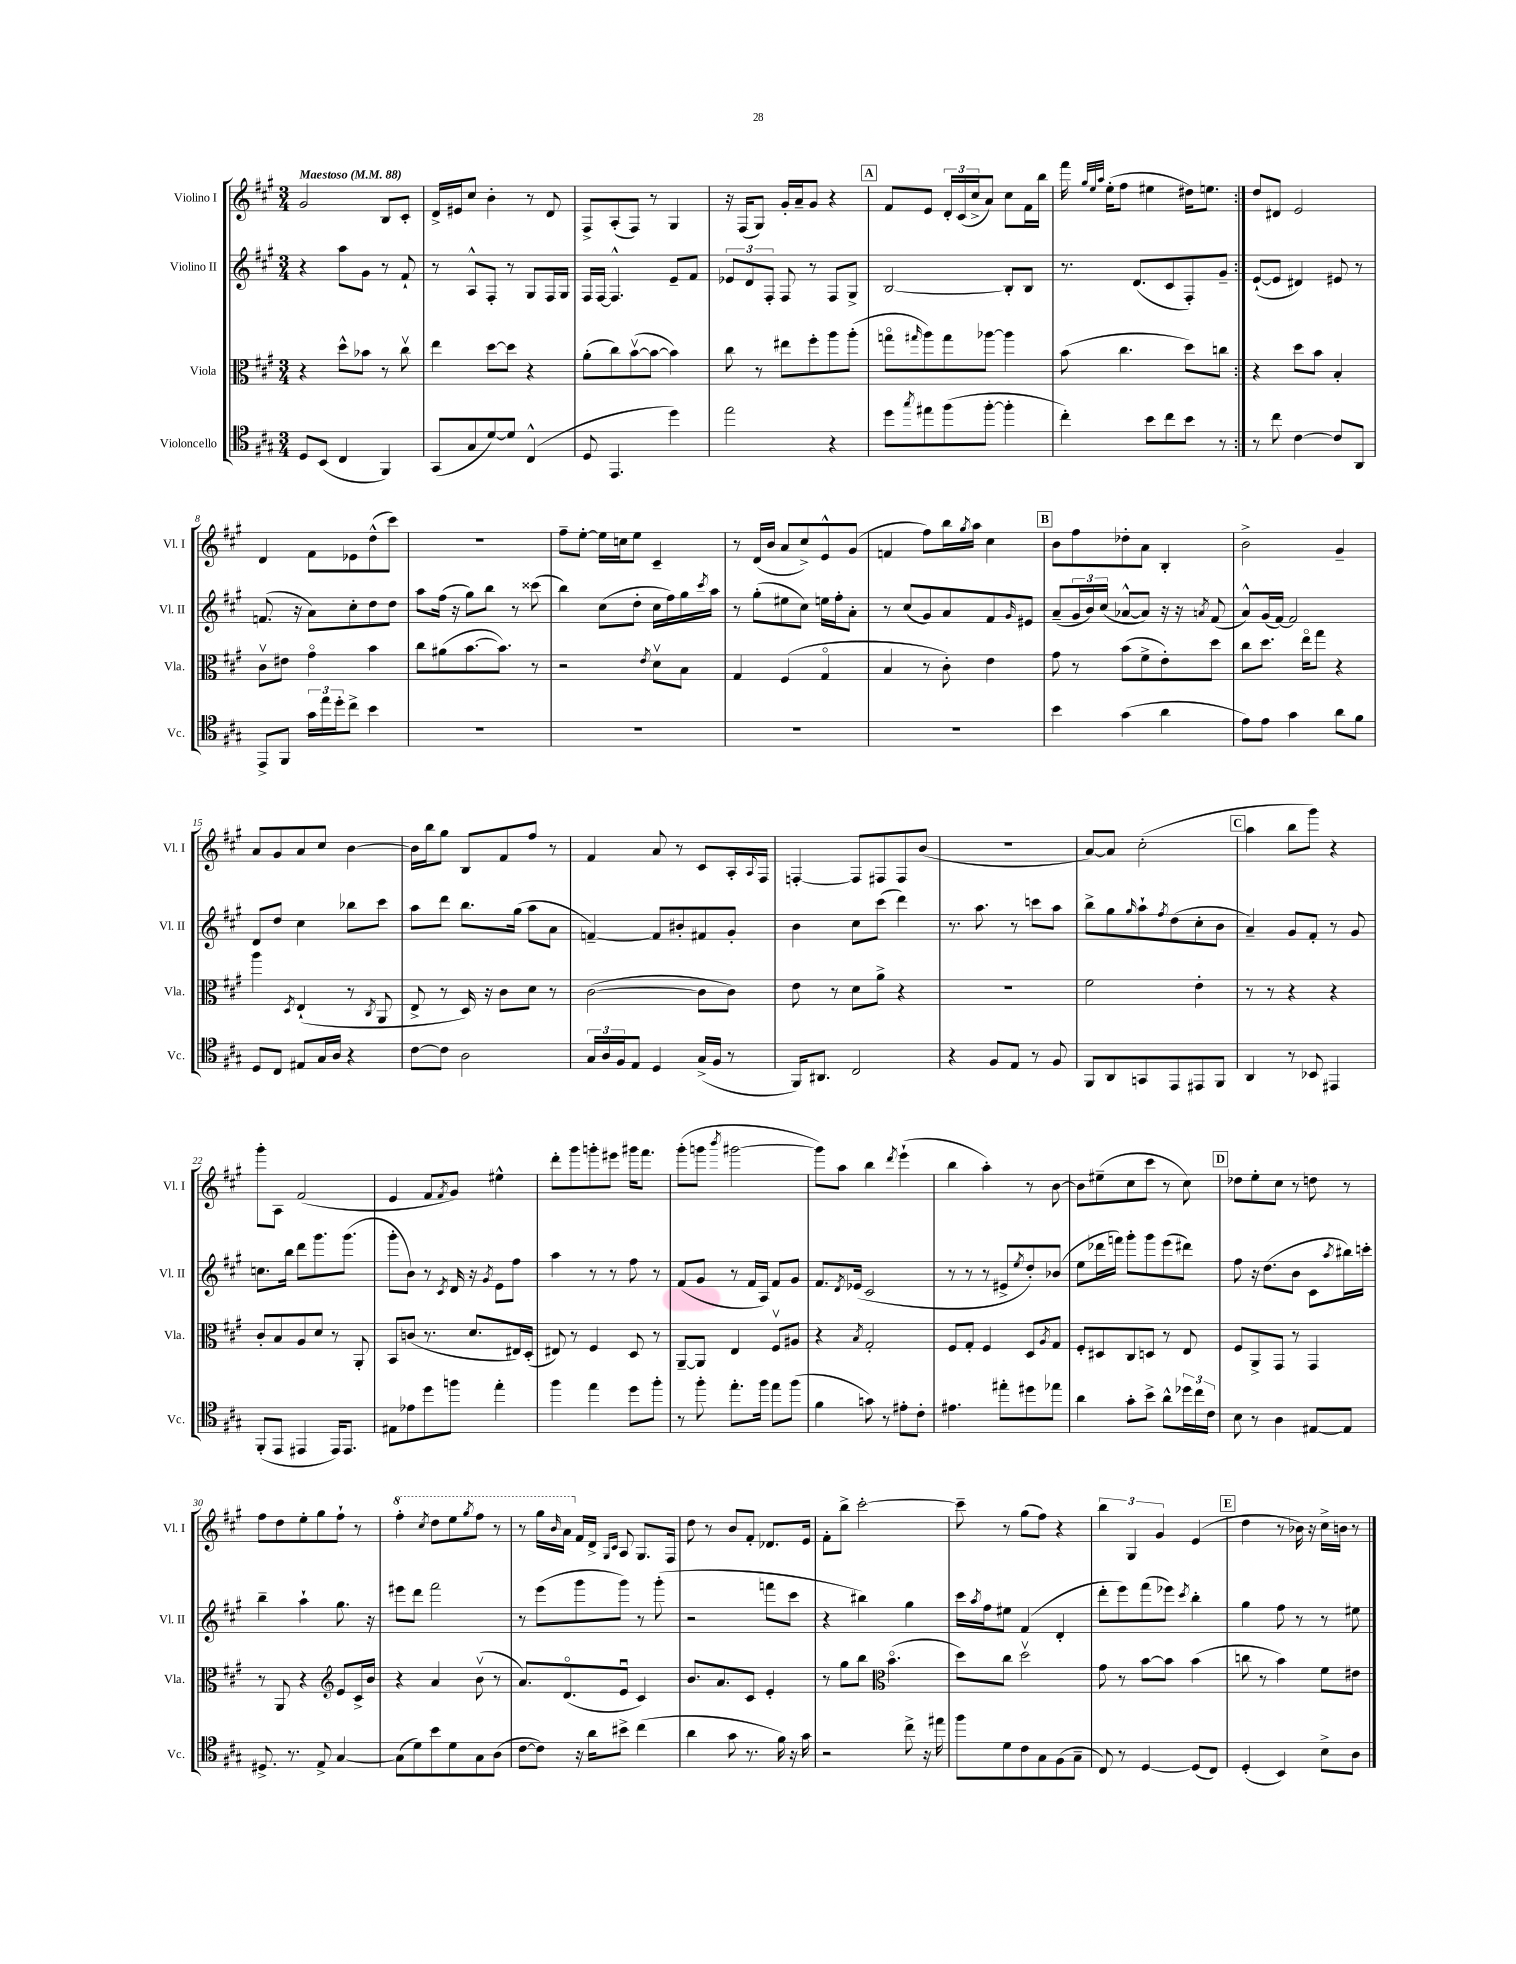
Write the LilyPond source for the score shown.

<<
\new StaffGroup <<
\new Staff = "s0" \with { instrumentName = "Violino I" shortInstrumentName = "Vl. I" } {
    \clef treble \key a \major \numericTimeSignature \time 3/4 \tempo "Maestoso" 4 = 88
    \repeat volta 2 { gis'2 b8 cis'8-. |
    d'16-> eis'16 cis''8 b'4-. r8 d'8 |
    fis8-> a8-.( fis8) r8 gis4 |
    r16 fis16( gis8) gis'16-. a'16-- gis'8 r4 |
    \mark \markup { \box "A" } fis'8 e'8 \tuplet 3/2 { d'16-. cis'16( cis''16-> } a'8) cis''8 fis'16 b''16 |
    fis'''16 \grace { gis''32 e''32 a''32 } e''16-.( fis''8 eis''4 dis''16) e''8. | }
    d''8 dis'8 e'2 |
    d'4 fis'8 ees'8 d''8-^( cis'''8) |
    R2. |
    fis''8-- e''8~-. e''16 c''16 e''8 cis'4-- |
    r8 d'16( b'16 a'8 cis''8->) e'8-^ gis'8( |
    f'4 fis''8) b''16 \acciaccatura { gis''8 } a''16 cis''4 |
    \mark \markup { \box "B" } b'8 fis''8 des''8-. a'8 b4-. |
    b'2-> gis'4-- |
    a'8 gis'8 a'8 cis''8 b'4~ |
    b'16 b''16 gis''8 b8 fis'8 fis''8 r8 |
    fis'4 a'8 r8 cis'8 a16-. \appoggiatura { a8 } fis16 |
    f4~-. f8 fis8 fis8 b'8( |
    R2. |
    a'8~) a'8 cis''2-.( |
    \mark \markup { \box "C" } a''4 b''8 gis'''8) r4 |
    gis'''8-. a8 fis'2( |
    e'4 fis'8 \acciaccatura { fis'8 } gis'8) eis''4-^ |
    d'''8-. gis'''8 g'''8-. eis'''8 gis'''16 fis'''8. |
    gis'''8-.( g'''8 \acciaccatura { b'''8 } gis'''2~ |
    gis'''8) a''8 b''4 \acciaccatura { d'''8 } e'''4-!( |
    b''4 a''4-.) r8 b'8~ |
    b'8 eis''8--( cis''8 cis'''8 r8 cis''8) |
    \mark \markup { \box "D" } des''8 e''8-. cis''8 r8 d''8 r8 |
    fis''8 d''8 e''8-. gis''8 fis''8-! r8 |
    \ottava #1 fis'''4-. \acciaccatura { cis'''8 } d'''8 e'''8 \acciaccatura { gis'''8 } fis'''8 r8 |
    r8 gis'''16 \grace { b''16 } a''16 \ottava #0 fis'16 d'16-> \grace { gis16 cis'16 } a8 gis8. fis16 |
    d''8 r8 b'8 fis'8-. des'8. e'16 |
    fis'8-. b''8-> cis'''2~-. |
    cis'''8-- r8 gis''8( fis''8) r4 |
    \tuplet 3/2 { b''4 gis4 gis'4 } e'4( |
    \mark \markup { \box "E" } d''4 r8 bes'16) r16 cis''16-> b'16 r8 \bar "|." |
}
\new Staff = "s1" \with { instrumentName = "Violino II" shortInstrumentName = "Vl. II" } {
    \clef treble \key a \major \numericTimeSignature \time 3/4
    \repeat volta 2 { r4 a''8 gis'8 r8 fis'8-! |
    r8 a8-^ fis8-. r8 gis8 fis16 gis16 |
    fis16 fis16~ fis4.-^ e'8-- fis'8 |
    \tuplet 3/2 { ees'8 d'8 fis8-. } fis8 r8 fis8 gis8-> |
    \mark \markup { \box "A" } b2~ b8-. b8 |
    r8. d'8.( cis'8 fis8-.) gis'8-- | }
    e'8~-!( e'8 dis'4) eis'8 r8 |
    f'8.( r16 a'8) cis''8-. d''8 d''8 |
    a''8 fis''16( r16 gis''8) b''8 r8 cisis'''8( |
    b''4) cis''8( d''8-. cis''16 fis''16) gis''16 \acciaccatura { cis'''8 } a''16 |
    r8 gis''8-.( eis''8 cis''8) e''16 fis''16-. a'8-. |
    r8 cis''8( gis'8) a'8 fis'8 \grace { gis'16 } eis'8 |
    \mark \markup { \box "B" } a'8--( \tuplet 3/2 { gis'16 b'16) cis''16( } aes'8~-^ aes'8) r16 r16 \acciaccatura { a'8 } fis'8( |
    a'8-^) gis'16( fis'16~) fis'2 |
    d'8 d''8 cis''4 bes''8 cis'''8 |
    a''8 d'''8 b''8. gis''16( a''8 a'8 |
    f'4~--) f'8 bis'8-. fis'8 gis'8-. |
    b'4 cis''8 cis'''8( d'''4) |
    r8. a''8. r8 c'''8 a''8 |
    b''8-> gis''8 \grace { gis''16 } a''8-! \acciaccatura { fis''8 } d''8( cis''8-. b'8 |
    \mark \markup { \box "C" } a'4--) gis'8 fis'8-. r8 gis'8 |
    c''8. b''16 d'''8 gis'''8. gis'''8.( |
    gis'''8-. b'8) r8 \acciaccatura { cis'8 } d'16 r16 \acciaccatura { gis'8 } e'8 fis''8 |
    a''4 r8 r8 fis''8 r8 |
    fis'8( gis'8 r8 fis'16 a16) fis'8 gis'8 |
    fis'8. \acciaccatura { d'8 } ees'16( cis'2 |
    r8 r8 r8 eis'8-> \acciaccatura { e''8 } d''8-.) bes'8( |
    e''8 des'''16 f'''16) gis'''8-. gis'''8 e'''8( dis'''8) |
    \mark \markup { \box "D" } fis''8 r16 d''8.( b'8 cis'8 \acciaccatura { a''8 } bis''16) c'''16-. |
    b''4-- a''4-! gis''8. r16 |
    eis'''8 d'''8 fis'''2 |
    r8 e'''8( gis'''8 gis'''8) r8 gis'''8-.( |
    r2 f'''8 cis'''8 |
    r4 bis''4) gis''4 |
    cis'''16 \acciaccatura { a''8 } fis''16 eis''8 fis'4( d'4-. |
    d'''8-. e'''8) fis'''8( ees'''8) \acciaccatura { cis'''8 } b''4-. |
    \mark \markup { \box "E" } gis''4 fis''8 r8 r8 eis''8 \bar "|." |
}
\new Staff = "s2" \with { instrumentName = "Viola" shortInstrumentName = "Vla." } {
    \clef alto \key a \major \numericTimeSignature \time 3/4
    \repeat volta 2 { r4 d''8-^ bes'8 r8 cis''8\upbow |
    e''4 d''8~ d''8 r4 |
    a'8-.( cis''8) b'8~\upbow( b'8~ b'4) |
    cis''8 r8 eis''8 fis''8-. a''8 a''8-.( |
    \mark \markup { \box "A" } g''8\flageolet \grace { gis''16 } a''8) gis''8 aes''8~ aes''4 |
    b'8( cis''4. d''8) c''8 | }
    r4 d''8 b'8 b4-. |
    cis'8\upbow eis'8 gis'4\flageolet b'4 |
    cis''8 ais'8( b'8.~ b'8.) r8 |
    r2 \acciaccatura { e'8 } d'8\upbow b8 |
    gis4 fis4( gis4\flageolet |
    b4 r8 cis'8-.) e'4 |
    \mark \markup { \box "B" } gis'8 r8 b'8( fis'8-> e'8-.) d''8 |
    cis''8 d''8. e''16\flageolet gis''8 r4 |
    a''4 \acciaccatura { d8 } e4-!( r8 \acciaccatura { cis8 } a,8 |
    e8-> r8 d16) r16 cis'8 d'8 r8 |
    cis'2~( cis'8 cis'8) |
    e'8 r8 d'8 a'8-> r4 |
    R2. |
    fis'2 e'4-. |
    \mark \markup { \box "C" } r8 r8 r4 r4 |
    cis'8-. b8 a8 d'8 r8 a,8-. |
    b,8 c'8( r8. d'8. eis16) d16-.( |
    eis8) r8 fis4 d8 r8 |
    a,8~-- a,8 e4 fis8\upbow ais8 |
    r4 \acciaccatura { b8 } gis2-. |
    fis8 gis8-. fis4 d8 \acciaccatura { a8 } gis8 |
    fis8-. dis8 cis8 d8 r8 e8 |
    \mark \markup { \box "D" } fis8 a,8-> gis,8 r8 gis,4 |
    r8 a,8 r4 \clef treble e'8 cis'16-> b'16 |
    r4 a'4 b'8\upbow( r8 |
    a'8.) d'8.\flageolet( e'8\downbow cis'4) |
    b'8. a'8. cis'8 e'4-. |
    r8 gis''8 b''8 \clef alto b'4.\flageolet( |
    d''8) cis''8 d''2\upbow |
    gis'8 r8 b'8~ b'8 b'4( |
    \mark \markup { \box "E" } c''8 r8 b'4) fis'8 eis'8 \bar "|." |
}
\new Staff = "s3" \with { instrumentName = "Violoncello" shortInstrumentName = "Vc." } {
    \clef tenor \key a \major \numericTimeSignature \time 3/4
    \repeat volta 2 { d8 b,8( cis4 fis,4) |
    gis,8( gis8 d'8~) d'8 cis4-^( |
    d8 e,4. d''4) |
    e''2 r4 |
    \mark \markup { \box "A" } d''8 \acciaccatura { gis''8 } eis''8 fis''8( fis''8~-. fis''4-. |
    cis''4-.) b'8 cis''8 b'8 r8 | }
    r8 cis''8 cis'4~ cis'8 a,8 |
    e,8-> fis,8 \tuplet 3/2 { gis'16 e''16 d''16-. } cis''8-> b'4 |
    R2. |
    R2. |
    R2. |
    R2. |
    \mark \markup { \box "B" } b'4 gis'4( a'4 |
    e'8) e'8 gis'4 a'8 fis'8 |
    d8 cis8 eis8 gis16 a16 r4 |
    cis'8~ cis'8 a2 |
    \tuplet 3/2 { gis16 a16 fis16 } e8 d4 gis16->( fis16 r8 |
    fis,16) ais,8. cis2 |
    r4 fis8 e8 r8 fis8 |
    fis,8 a,8 g,8 e,8 eis,8 fis,8 |
    \mark \markup { \box "C" } a,4 r8 bes,8 eis,4 |
    fis,8-.( e,8 eis,4 eis,16) eis,8. |
    eis8 ees'8 d''8 f''8 e''4-. |
    fis''4 e''4 d''8 fis''8-. |
    r8 fis''8-. e''8.-. fis''16 e''8 fis''8( |
    fis'4 g'8) r8 eis'8-. cis'8-. |
    eis'4. eis''8-. dis''8 ees''8 |
    a'4 gis'8-. b'8-> a'8-^ \tuplet 3/2 { des''16 cis''16 cis'16 } |
    \mark \markup { \box "D" } b8 r8 a4 eis8~ eis8 |
    dis8.-> r8. e8-> gis4~ |
    gis8( d'8) b'8 d'8 gis8 a8( |
    cis'8~ cis'8) r16 a'16 bis'8-> cis''4( |
    a'4 gis'8 r8. fis'16) r16 gis'16 |
    r2 cis''8-> r16 eis''16 |
    fis''8 d'8 cis'8 gis8 fis8( gis8-- |
    cis8) r8 d4~ d8( cis8) |
    \mark \markup { \box "E" } d4-.( b,4) b8-> a8 \bar "|." |
}
>>
>>
